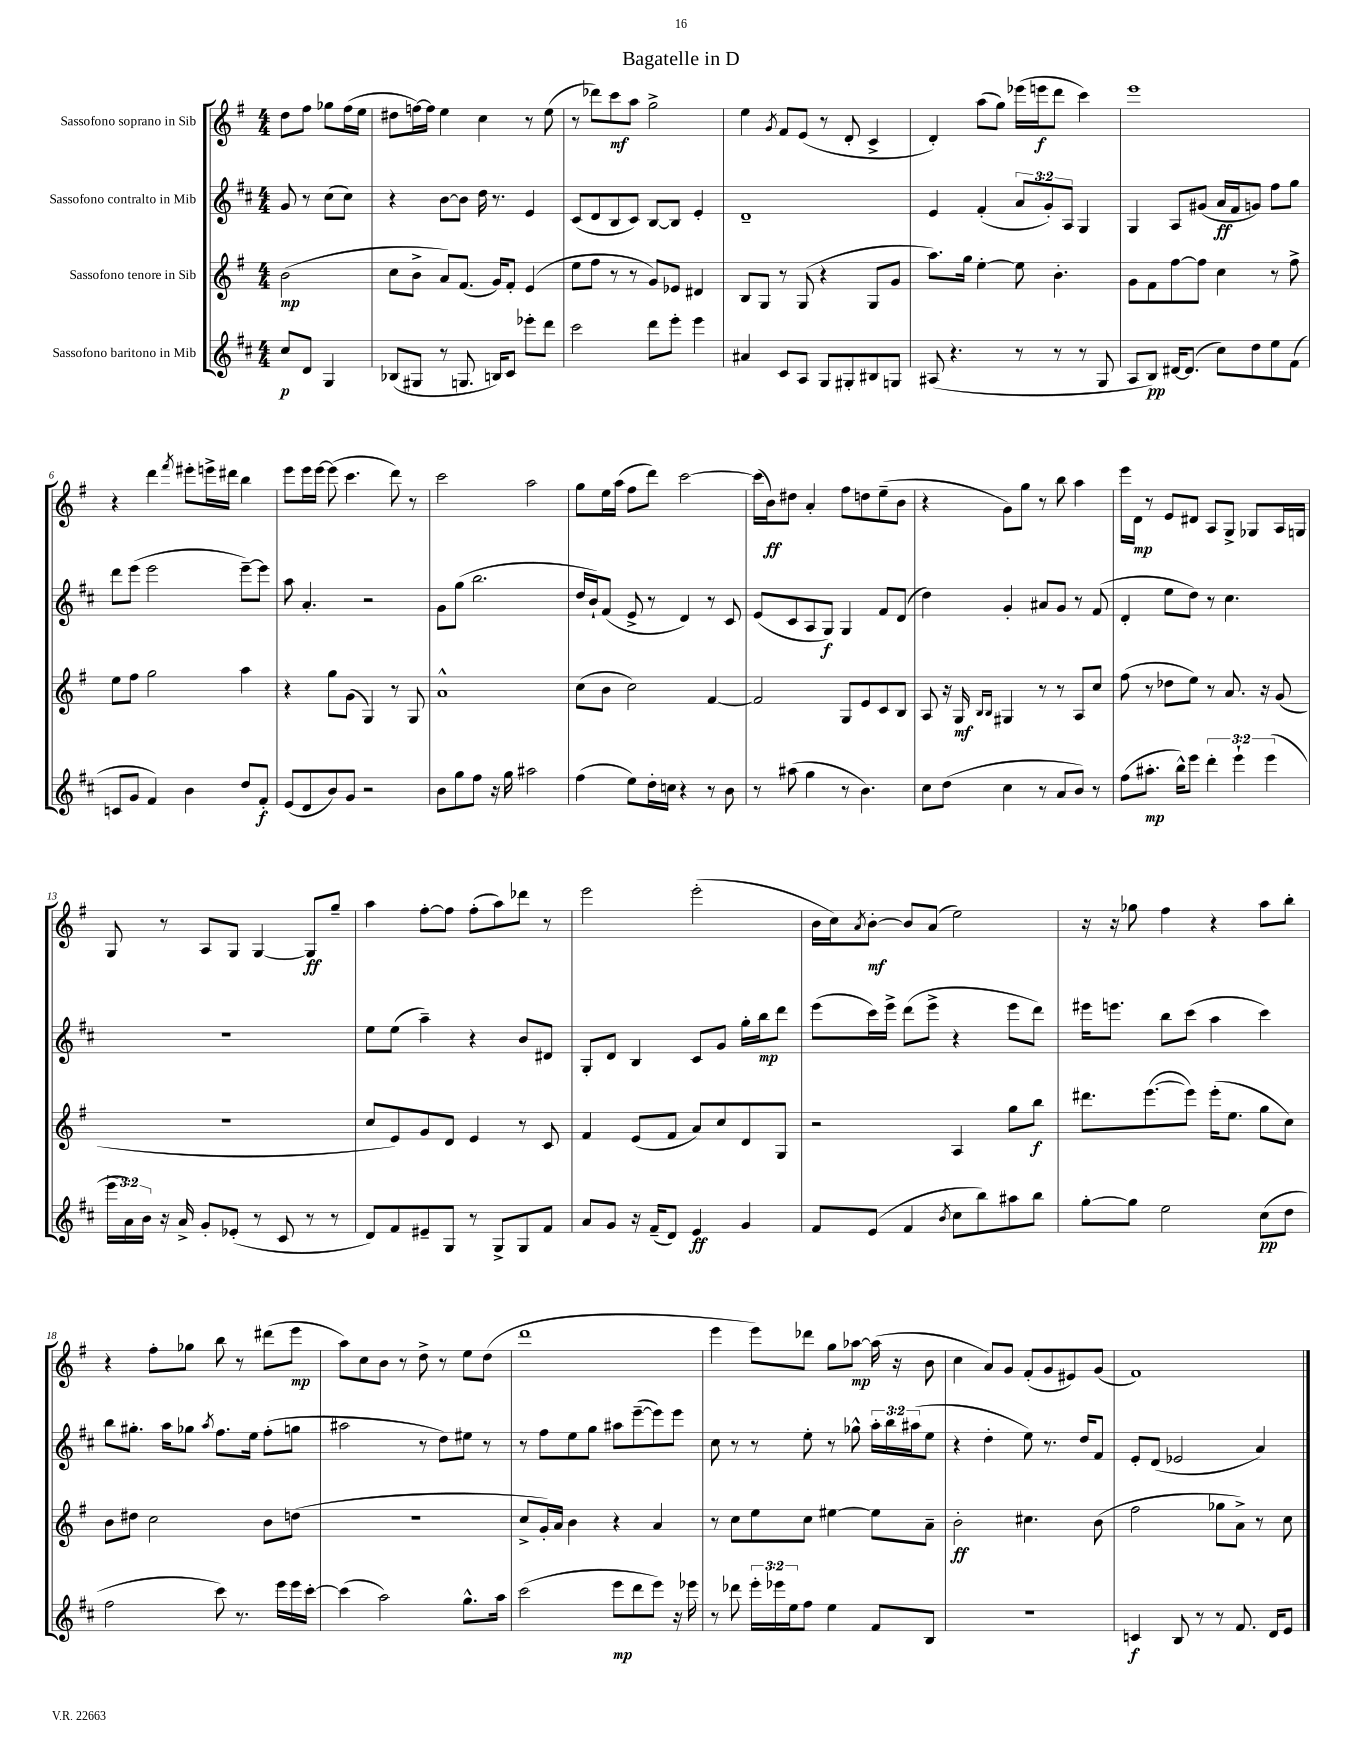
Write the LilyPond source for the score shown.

\header { title = "Bagatelle in D" }
<<
\new StaffGroup <<
\new Staff = "s0" \with { instrumentName = "Sassofono soprano in Sib" } {
    \clef treble \key g \major \numericTimeSignature \time 4/4 \partial 2
    d''8 fis''8 ges''8 fis''16( e''16 |
    dis''8 f''16~) f''16 e''4 c''4 r8 e''8( |
    r8 des'''8) c'''8\mf a''8 g''2-> |
    e''4 \acciaccatura { g'8 } fis'8 e'8( r8 d'8-. c'4-> |
    d'4-.) a''8( g''8) ees'''16( e'''16\f d'''8 c'''4) |
    e'''1 |
    r4 d'''4 \acciaccatura { fis'''8 } eis'''8-. e'''16-> dis'''16 b''4 |
    e'''8 e'''16 e'''16~ e'''8( c'''4. d'''8) r8 |
    c'''2 a''2 |
    g''8 e''16 a''16( fis''8 d'''8) c'''2~ |
    c'''16( b'16\ff) dis''8 a'4-. fis''8 d''8 e''8--( b'8 |
    r4 g'8) g''8 r8 b''8 a''4 |
    e'''16 d'16\mp r8 e'8 dis'8 a8 g8-> ges8 a16 g16 |
    g8 r8 a8 g8 g4~ g8\ff g''8-- |
    a''4 fis''8~-. fis''8 fis''8-.( a''8) des'''8 r8 |
    e'''2 e'''2-.( |
    b'16 c''16) \acciaccatura { a'8 } b'8~-.\mf b'8 a'8( e''2) |
    r16 r16 ges''8 fis''4 r4 a''8 b''8-. |
    r4 fis''8-. ges''8 b''8 r8 dis'''8( e'''8\mp |
    a''8) c''8 b'8 r8 d''8-> r8 e''8 d''8( |
    d'''1 |
    e'''4 e'''8) des'''8 g''8 aes''8~\mp aes''16( r16 b'8 |
    c''4 a'8) g'8 fis'8-.( g'8 eis'8) g'8( |
    fis'1) \bar "|." |
}
\new Staff = "s1" \with { instrumentName = "Sassofono contralto in Mib" } {
    \clef treble \key d \major \numericTimeSignature \time 4/4 \override Staff.TupletNumber.text = #tuplet-number::calc-fraction-text \partial 2
    g'8 r8 cis''8( cis''8) |
    r4 b'8~ b'8 d''16 r8. e'4 |
    cis'8( d'8 b8 cis'8) b8~ b8 e'4-. |
    d'1-- |
    e'4 fis'4-.( \tuplet 3/2 { a'8 g'8-.) a8 } g4 |
    g4 a8 gis'8( a'16\ff fis'16 g'8) fis''8 g''8 |
    d'''8 e'''8( e'''2 e'''8~--) e'''8 |
    a''8 a'4.-. r2 |
    g'8 g''8( b''2. |
    d''16 b'16-!) fis'8( e'8-> r8 d'4) r8 cis'8 |
    e'8( cis'8 a8 g8\f) g4 fis'8 d'8( |
    d''4) g'4-. ais'8 g'8 r8 fis'8( |
    d'4-. e''8 d''8) r8 cis''4. |
    R1 |
    e''8 e''8( a''4--) r4 b'8 dis'8 |
    g8-. d'8 b4 cis'8 g'8 g''16-. b''16\mp d'''8 |
    e'''8( cis'''16) e'''16-> d'''8( e'''8-> r4 e'''8 d'''8) |
    eis'''16 e'''8. b''8 cis'''8( a''4 cis'''4) |
    b''8 gis''8.-. a''16 ges''8 \acciaccatura { a''8 } fis''8. e''16 fis''8-.( g''8 |
    ais''2 r8 d''8) eis''8 r8 |
    r8 fis''8 e''8 g''8 ais''8 e'''8~--( e'''8) e'''8 |
    cis''8 r8 r8 e''8-. r8 ges''8-^ \tuplet 3/2 { a''16-. b''16 ais''16( } e''8 |
    r4 d''4-. e''8) r8. d''16 fis'8 |
    e'8-. d'8( ees'2 a'4) \bar "|." |
}
\new Staff = "s2" \with { instrumentName = "Sassofono tenore in Sib" } {
    \clef treble \key g \major \numericTimeSignature \time 4/4 \partial 2
    b'2\mp( |
    c''8 b'8-> a'8) fis'8.( g'16) fis'8-. e'4( |
    e''8 fis''8 r8 r8 g'8) ees'8 dis'4 |
    b8 g8 r8 g8( r4 g8 g'8 |
    a''8.) g''16 e''4~-. e''8 b'4.-. |
    g'8 fis'8 fis''8~ fis''8 c''4 r8 fis''8-> |
    e''8 fis''8 g''2 a''4 |
    r4 g''8 g'8( g4) r8 g8 |
    a'1-^ |
    c''8( b'8 c''2) fis'4~ |
    fis'2 g8 e'8 c'8 b8 |
    a8 r16 g16\mf \grace { b16 b16 } gis4 r8 r8 a8 c''8 |
    fis''8( r8 des''8 e''8) r8 a'8. r16 g'8( |
    R1 |
    c''8 e'8) g'8 d'8 e'4 r8 c'8 |
    fis'4 e'8( fis'8 a'8) c''8 d'8 g8 |
    r2 a4 g''8 b''8\f |
    dis'''8. e'''8.~( e'''8) e'''16-.( e''8. g''8 c''8) |
    b'8 dis''8 c''2 b'8 d''8( |
    R1 |
    c''8-> g'16-.) a'16 b'4 r4 a'4 |
    r8 c''8 e''8 c''8 eis''4~ eis''8 a'8-- |
    b'2-.\ff cis''4. b'8( |
    fis''2 ges''8 a'8->) r8 c''8 \bar "|." |
}
\new Staff = "s3" \with { instrumentName = "Sassofono baritono in Mib" } {
    \clef treble \key d \major \numericTimeSignature \time 4/4 \override Staff.TupletNumber.text = #tuplet-number::calc-fraction-text \partial 2
    cis''8\p d'8 g4 |
    bes8( gis8 r8 g8. b16) cis'8 ees'''8-. d'''8 |
    cis'''2 d'''8 e'''8-. e'''4 |
    ais'4 cis'8 a8 g8 gis8-. bis8 g8 |
    ais8( r4. r8 r8 r8 g8 |
    a8 b8\pp) dis'16~ dis'8.( cis''8) d''8 e''8 fis'8( |
    c'8 g'8 fis'4) b'4 d''8 fis'8-.\f |
    e'8( d'8 b'8) g'8 r2 |
    b'8 g''8 fis''8 r16 g''16 ais''2 |
    fis''4( e''8) d''16-. c''16 r4 r8 b'8 |
    r8 ais''8( g''4 r8 b'4.) |
    cis''8 d''8( cis''4 r8 a'8 b'8) r8 |
    fis''8( ais''8.-.\mp b''16-^) e'''8 \tuplet 3/2 { d'''4-. e'''4-! e'''4( } |
    \tuplet 3/2 { e'''16 a'16) b'16 } r16 a'16-> g'8-. ees'8-.( r8 cis'8 r8 r8 |
    d'8) fis'8 eis'8-- g8 r8 g8-> g8 fis'8 |
    a'8 g'8 r16 fis'16--( d'8) e'4\ff g'4 |
    fis'8 e'8( fis'4 \acciaccatura { b'8 } cis''8 b''8) ais''8 b''8 |
    g''8~-. g''8 e''2 cis''8\pp( d''8 |
    fis''2 cis'''8) r8. e'''16 e'''16 cis'''16~-. |
    cis'''4( a''2) g''8.-^ a''16 |
    cis'''2( e'''8\mp d'''8 e'''8) r16 ees'''16 |
    r8 des'''8 \tuplet 3/2 { e'''16-. ees'''16 e''16 } fis''8 e''4 fis'8 b8 |
    R1 |
    c'4\f b8 r8 r8 fis'8. d'16 e'8 \bar "|." |
}
>>
>>
